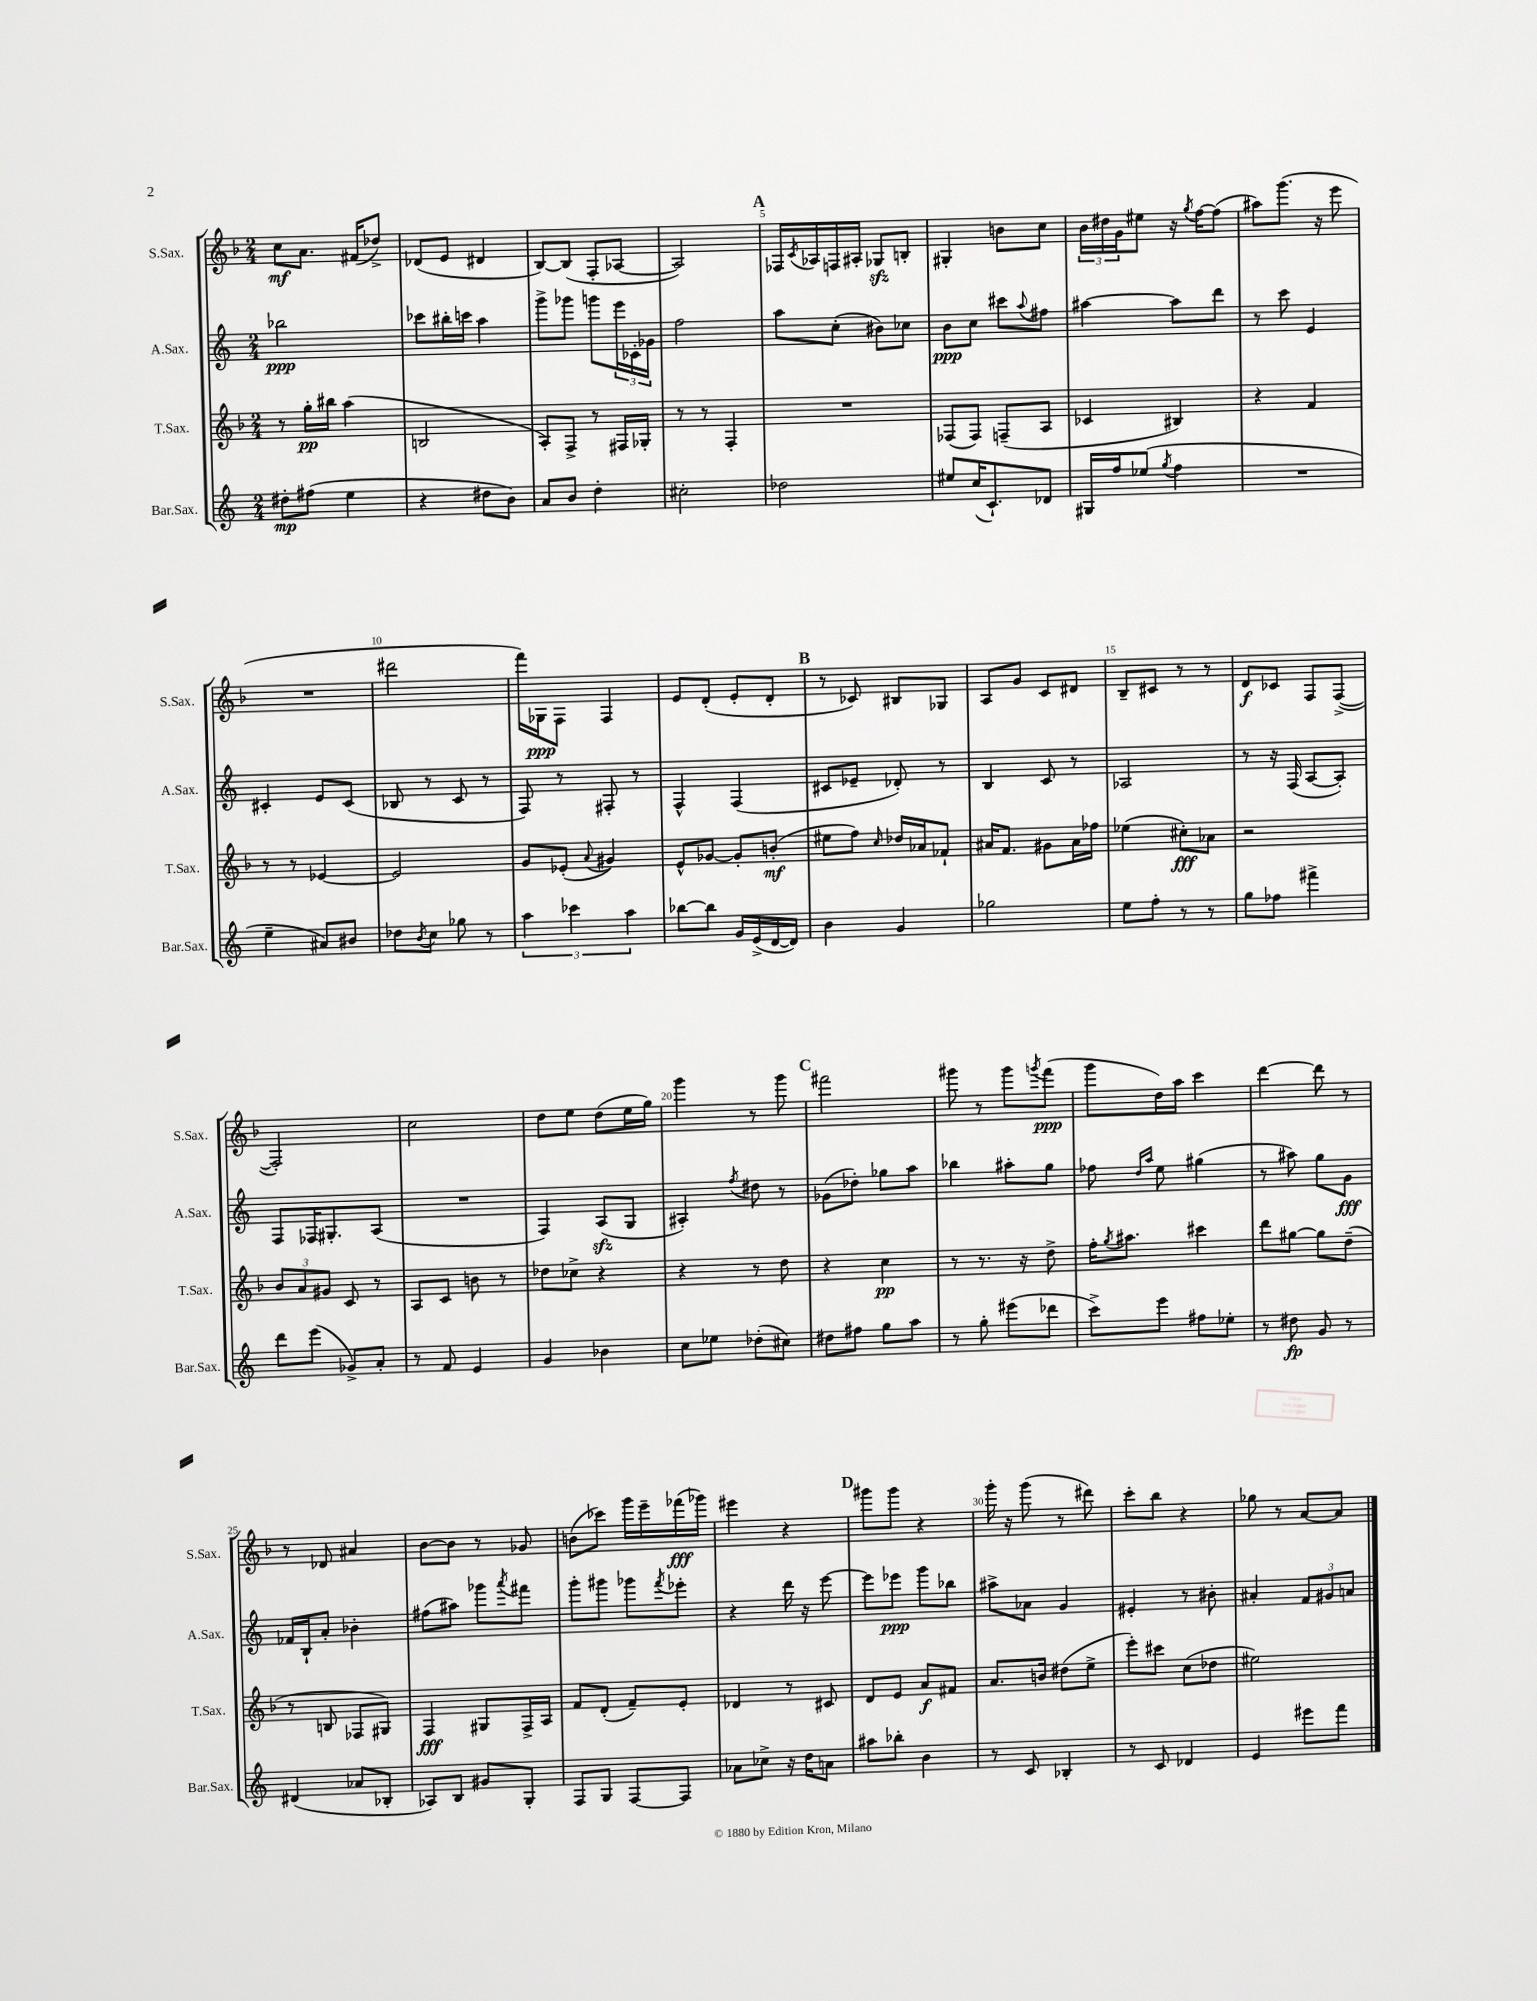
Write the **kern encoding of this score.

**kern	**kern	**kern	**kern
*staff4	*staff3	*staff2	*staff1
*clefG2	*clefG2	*clefG2	*clefG2
*k[]	*k[b-]	*k[]	*k[b-]
*M2/4	*M2/4	*M2/4	*M2/4
8dd#'	8r	2bb-	8cc
(8ff#	16gg'	.	8.a
.	16bb#	.	.
4ee	(4aa	.	.
.	.	.	(16f#
.	.	.	8dd-^)
=	=	=	=
4r	2B	8ccc-	(8d-
.	.	16bb#'	8e
.	.	16ccc	.
8dd#	.	4aa	4d#
8b)	.	.	.
=	=	=	=
8a	8A')	8ggg^	[8B-)
8b	8F^	8ggg-	(8B-]
4dd'	8r	8ggg	8F'
.	16F#	24eee	[8A-
.	.	24c-'	.
.	16G-'	.	.
.	.	24g-	.
=	=	=	=
2cc#'	8r	2ff	2A-])
.	8r	.	.
.	4F'	.	.
=	=	=	=
2dd-	2r	8aa	16F-
.	.	.	8qc
.	.	.	16A-
.	.	(8cc'	16F
.	.	.	16A#'
.	.	8b#)	8G-
.	.	8cc-	8B'
=	=	=	=
8ee#	(8F-	8b	4G#'
(16cc	8F-)	8cc	.
8.c`)	.	.	.
.	(8F~	8ccc#	8b
.	.	8qqaa	.
8d-	8A	8ff#	8cc
=	=	=	=
16G#	4c-	[4aa#	24b-
.	.	.	24dd#
16ff	.	.	.
.	.	.	24g
(8ee-	.	.	8ee#
8qgg	.	.	.
4ff	4B#)	8aa#]	16r
.	.	.	8qgg
.	.	.	[16ff
.	.	8ddd	(8ff]
=	=	=	=
2r	4r	8r	8aa#)
.	.	8ccc	(8.ggg
.	4f	4e	.
.	.	.	16r
.	.	.	8eee
=	=	=	=
4ee~	8r	4c#'	2r
.	8r	.	.
8a#)	[4e-	8e	.
8b#	.	(8c#	.
=	=	=	=
8dd-	2e-]	8B-	2ddd#
8qb	.	.	.
8cc	.	8r	.
8gg-	.	8c	.
8r	.	8r	.
=	=	=	=
6aa	8g	8F)	16fff)
.	.	.	16G-
.	(8e-'	8r	8F
6ccc-	.	.	.
.	8qqa	.	.
.	4g#)	8F#'	4F
6aa	.	.	.
.	.	8r	.
=	=	=	=
[8bb-	8e^^	4F^^	8e
8bb-]	[8g-	.	(8d'
16g	8g-']	(4F	8e'
(16e^	.	.	.
[16d	(8b'	.	8d'
16d])	.	.	.
=	=	=	=
4b	8ee#	8c#	8r
.	8ff)	8e-~	8c-)
.	16qqcc	.	.
4g	16dd-	8d-')	8B#
.	16a-	.	.
.	8f-`	8r	8G-
=	=	=	=
2gg-	16a#	4B	8A
.	8.f	.	.
.	.	.	8g
.	8g#	8c	8c
.	16a#	8r	8d#
.	16ff-	.	.
=	=	=	=
8ee	(4ee-	2A-	8B-~
8ff'	.	.	8c#
8r	8cc#')	.	8r
8r	8a-	.	8r
=	=	=	=
8gg	2r	8r	8d
8ff-	.	16r	8c-
.	.	(16F	.
4fff#^	.	[8A	8F
.	.	8A'])	([8F^
=	=	=	=
8ddd	12b-	8F	2F'])
.	12a	.	.
(8eee	.	16F-	.
.	12g#	.	.
.	.	8.G#'	.
8g-^)	8c	.	.
8a'	8r	(8A	.
=	=	=	=
8r	8A	2r	2cc
8f	8c	.	.
4e	8b	.	.
.	8r	.	.
=	=	=	=
4g	8dd-	4F)	8dd
.	8cc-^	.	8ee
4b-	4r	(8A	(8dd
.	.	8G	16ee
.	.	.	16gg)
=	=	=	=
8cc	4r	4A#')	4ggg
8ee-	.	.	.
.	.	8qff	.
(8dd-'	8r	8dd#	8r
8cc#)	8dd	8r	8ggg
=	=	=	=
8dd#	4r	(8g-	2fff#
8ff#	.	8dd-')	.
8gg	4cc	8gg-	.
8aa	.	8aa	.
=	=	=	=
8r	8r	4bb-	8ggg#
8gg'	8.r	.	8r
(8eee#	.	8aa#'	8ggg#
.	16r	.	.
.	.	.	8qggg
8ddd-	8dd^	8gg	(8fff
=	=	=	=
8ccc^)	16ff'	8ff-	8ggg
.	8qgg	.	.
.	8.aa#	.	.
.	.	16qqdd	.
.	.	16qqaa	.
8eee	.	8ee	16dd)
.	.	.	16aa
8ff#	4ccc#	(4gg#	4ccc
8ee-'	.	.	.
=	=	=	=
8r	8ddd	8r	[4ddd
8dd#	[8gg#	8aa#)	.
8g	8gg#]	8gg	8ddd]
8r	(8dd~	8g	8r
=	=	=	=
(4d#	8r	16f-	8r
.	.	16B`	.
.	8B	8a'	8d-
8a-	8F-	4b-'	4a#
8B-'	8G#)	.	.
=	=	=	=
8A-)	4F	(8ff#	[8b-
8B	.	8aa#)	8b-]
8g#	8G#	8ggg-	8r
.	.	8qaaa	.
8G'	16F^	8fff#	8g-
.	16A	.	.
=	=	=	=
8F	8f	8ggg'	(8b
8G	(8d'	8ggg#	8ccc-)
[8F	8f~)	8ggg-	16ggg
.	.	.	16eee~
.	.	8qfff	.
8F]	8e'	8eee-'	(16fff-
.	.	.	16ggg-)
=	=	=	=
8a-	4d-	4r	4eee#
8cc-^	.	.	.
16r	8r	16ddd	4r
16dd	.	16r	.
8a	8c#	[8eee	.
=	=	=	=
8aa#	8d	8eee]	8ggg#
8bb-'	8e	8eee-	8ggg#
4b	8a	8ggg	4r
.	8f#	8bb-	.
=	=	=	=
8r	8.a	8aa#^	16ggg'
.	.	.	16r
8c	.	8a-	(8ggg
.	16b	.	.
4B-'	(8dd#	4g	8r
.	8ee^	.	8ddd#)
=	=	=	=
8r	8eee')	4e#'	8ccc'
8c	8ccc#	.	8bb-
4d-	(8cc	8r	4r
.	8dd-	8b#'	.
=	=	=	=
4e	2ee#)	4a#'	8gg-
.	.	.	8r
8eee#	.	12f	[8a
.	.	12g#	.
8fff	.	.	8a]
.	.	12a	.
==	==	==	==
*-	*-	*-	*-
